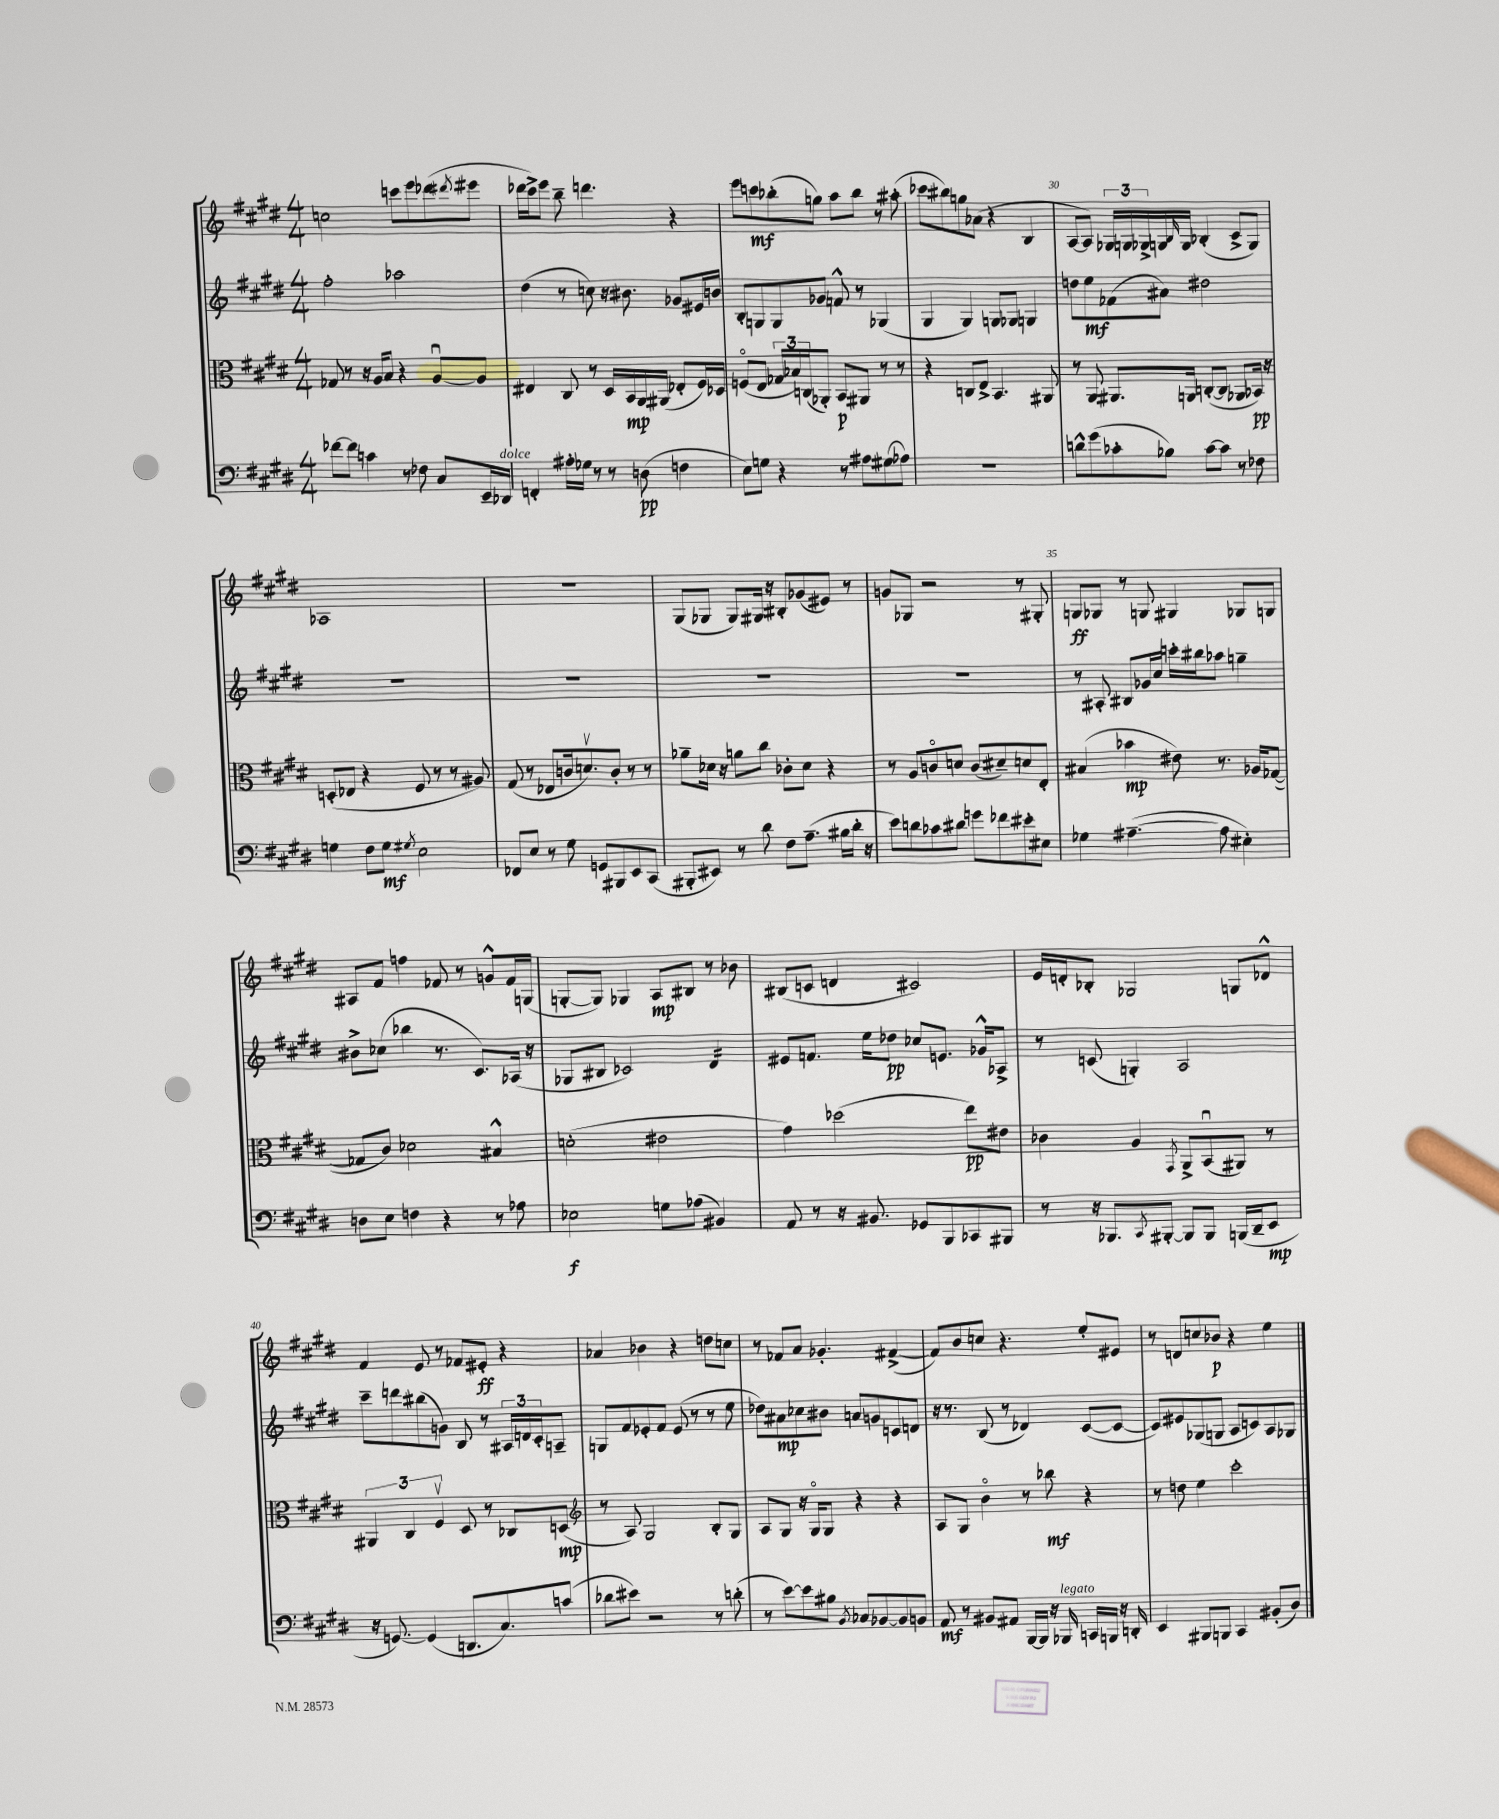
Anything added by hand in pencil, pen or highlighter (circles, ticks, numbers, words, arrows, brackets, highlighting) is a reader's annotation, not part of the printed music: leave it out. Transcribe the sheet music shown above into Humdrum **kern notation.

**kern	**kern	**kern	**kern
*staff4	*staff3	*staff2	*staff1
*clefF4	*clefC3	*clefG2	*clefG2
*k[f#c#g#d#]	*k[f#c#g#d#]	*k[f#c#g#d#]	*k[f#c#g#d#]
*M4/4	*M4/4	*M4/4	*M4/4
[8f-\L	8G-/	2ff#'\	2cc\
8f-\]J	8r	.	.
4c\	16r	.	.
.	16A/LK	.	.
.	8B/J	.	.
8r	4r	2aa-\	8ccc\L
8F-\	.	.	8eee\
8C#/L	[8Au/L	.	(8ddd-\
.	.	.	8qddd#/
16EE~/L	8A/]J	.	8eee#\J
16DD-/JJ	.	.	.
=	=	=	=
4FF'/	4E#/	(4dd#\	16ddd-\LL
.	.	.	16ccc#^\J)
.	.	.	8eee\J
16A#'\LL	8C#/	8r	8bb~\
16G-\JJ	.	.	.
8r	8r	8cc\)	4.ddd\
8r	16D#/LL	16r	.
.	16BB/	8.b#\	.
(8D\	16AA/	.	.
.	(16AA#/JJ	.	.
4F\	8E-'/L	8g-/L	4r
.	16F#/L)	16e#/L	.
.	16D-/JJ	16b/JJ	.
=	=	=	=
8E\L)	(8Fo/L	8B'/L	8eee\L
8G\J	8E/J	8G/	8ccc\
4r	24G-/LL	8G/	(8bb-'\
.	24B-/)	.	.
.	(24C/J	.	.
.	8AA-'/J)	8g-/J	8gg\J)
8r	8BB/L	8f^^/	8aa\L
8A#\L	8AA#/J	8r	8bb-\J
(8G#\	8r	(4G-/	8r
8A-\J)	8r	.	(8aa#'\
=	=	=	=
1r	4r	4G#/	8ccc-\L
.	.	.	8bb#\)
.	8C/L	4G#/)	8gg\
.	8E^/J	.	(8a-\J
.	4.BB/	8G/L	4r
.	.	8G-/J	.
.	.	4G/	4B/
.	8AA#/	.	.
=	=	=	=
8d^^\L	8r	8dd\L	[8A/L
(8g#\	8AA/	8ee\	8A/]J)
8c-'\	8.AA#/L	(8f-\	24G-/LL
.	.	.	24G/
.	.	.	24G-^/
8B-\J)	.	8a#\J)	16G/
.	.	.	16qqB/
.	16AA/Jk	.	16G/JJ
[8c-\L	([8C'/L	2dd#\	(4B-'/
8c-\]J	8C/]J	.	.
8r	8AA-/L	.	8c#^/L
8F-\	16BB-/Jk)	.	8G/J)
.	16r	.	.
=	=	=	=
4G\	(8D'/L	1r	1A-
.	8E-/J	.	.
8F#\L	4r	.	.
8G\J	.	.	.
8qG#/	.	.	.
2E\	8F#/	.	.
.	8r	.	.
.	8r	.	.
.	8A#/)	.	.
=	=	=	=
8FF-/L	(8G#/	1r	1r
8E/J	8r	.	.
8r	8E-/L	.	.
8G#\	16c/k	.	.
.	8.dv/)	.	.
8GG/L	.	.	.
8BBB#/	8c'/J	.	.
8EE/	8r	.	.
(8CC#/J	8r	.	.
=	=	=	=
8BBB#'/L	8a-~\L	1r	(8G#/L
8EE#/J)	16d-\Jk	.	8G-/J
.	16r	.	.
8r	8a\L	.	8G-/L)
8d#\	8cc#\J	.	16G#/Jk
.	.	.	16r
8F#\L	8c-'\L	.	8B#'/L
(8.A~\J	8d-\J	.	(8g-/
.	4r	.	8e#/J)
16B#\LL	.	.	.
16d#'\JJ	.	.	8r
16r	.	.	.
=	=	=	=
8e\L)	8r	1r	8g/L
8d\	8A/L	.	8G-/J
8c-\	8co/	.	2r
8d#\J	8d/J	.	.
8g\L	(8c/L	.	.
8f-\	8d#~/)	.	.
8e#'\	8d/	.	8r
8E#\J	8E'/J	.	8G#'/
=	=	=	=
4G-\	(4B#/	8r	8G/L
.	.	8A#'/	8G-/J
([4.A#~\	4b-\	8B#/L	8r
.	.	16g-/L	8G/
.	.	16cc#/JJ	.
.	8e#\)	16ccc'\LL	4G#/
.	.	16bb#\J	.
8A#\]	8.r	8aa-\J	.
4E#'\)	.	4gg~\	8G-/L
.	16A-/LK	.	.
.	([8G-/J	.	8G/J
=	=	=	=
8D\L	8G-/]L	8b#^\L	8A#/L
8E\J	8c#/J)	(8cc-\J	8f#/J
4F\	2d-\	4bb-\	4ff\
4r	.	8.r	8f-/
.	.	.	8r
.	.	8.c#/L)	.
8r	4B#^^/	.	8g^^/L
8A-\	.	(16A-/Jk	16f-/L
.	.	16r	(16G/JJ
=	=	=	=
2E-\	(2d'\	8G-/L	[8G'/L
.	.	8B#/J	8G/]J)
.	.	2c-/)	4G-/
8G\L	2e#\	.	8A/L
(8A-\J	.	.	8B#/J
4BB#/)	.	4d#/	8r
.	.	.	8b-\
=	=	=	=
8AA/	4g#\)	8e#/L	(8B#/L
8r	.	8.f/J	8c/J
16r	(2dd-\	.	4d/
8.BB#/	.	16ee\LK	.
.	.	8dd-\J	.
8GG-/L	.	8cc-/L	2c#/)
8BBB/	.	8.e/J	.
8CC-/	8ee\L)	.	.
.	.	16g-^^/LK	.
8BBB#/J	8e#\J	8A-^/J	.
=	=	=	=
8r	4c-\	8r	16e/LL
.	.	.	16d'/J
16r	.	(8c/	8B-'/J
8.BBB-/L	.	.	.
.	4A/	4G'/)	2G-/
8qCC#/	.	.	.
[8BBB#'/J	.	.	.
.	8qGG#/	.	.
8BBB#/]L	8AA^/L	2A/	.
8BBB#/J	(8BBu/	.	.
(16BBB/LL	8AA#/J)	.	8G/L
16DD#~/J	.	.	.
8EE/J	8r	.	8d-^^/J
=	=	=	=
16r	6AA#/	8ccc#~\L	4f#/
[8.GG/)	.	.	.
.	.	8ddd\	.
.	6C#/	.	.
(4GG/]	.	(8bb#\	8e/
.	6F#v/	.	.
.	.	8g\J)	8r
8.DD/L	8D#/	8B/	8f-/L
.	8r	8r	8e#'/J
8.C#/)	.	.	.
.	8C-/L	24A#/LL	4r
.	.	24d/	.
.	.	24c#'/J	.
(8c/J	(8D/J	8A~/J	.
=	=	=	=
*	*clefG2	*	*
8d-\L	8r	8G/L	4a-/
8e#\J)	8A/)	8f#/	.
2r	2G#/	8e-'/	4b-\
.	.	8f#/J	.
.	.	(8e-/	4r
.	.	8r	.
8r	8B'/L	8r	8dd\L
(8d'\	8G#/J	8ee\	8cc\J
=	=	=	=
8r	8A/L	8dd-\L)	8r
[8e\L)	8G#/J	8a#\	8f-/L
8e\]	16r	8cc-\	8a/J
.	16G#o/LK	.	.
8B#\J	8G#/J	8b#\J	4.g-'/
8qBB/	.	.	.
8C-/L	4r	8a/L	.
[8BB-/	.	8g/	.
8BB-/]	4r	8c/	([4f#^/
8BB/J	.	8d/J	.
=	=	=	=
8AA/	8A/L	16r	8f#/]L)
.	.	8.r	.
8r	8G#/J	.	8b/
8BB#/L	4bo\	(8B/	8cc/J
8AA#/J	.	8r	4.r
[16BBB/LL	8r	4d-/)	.
16BBB/]JJ	.	.	.
16r	8bb-\	.	.
16BBB-/	.	.	.
16CC/LL	4r	([8c#/L	8ee'/L
16BBB/JJ	.	.	.
16r	.	8c#/_J	8e#/J
16DD'/	.	.	.
=	=	=	=
4EE/	8r	8c#/]L)	8r
.	8dd\	8e#/	8d/L
8BBB#/L	4ee\	(8G-/	8cc/
8BBB/J	.	8G/J	8b-/J
4CC#/	2ccc#'\	8A/L	4r
.	.	8c/)	.
(8BB#'/L	.	8A/	4ee\
8D#/J)	.	8G-/J	.
==	==	==	==
*-	*-	*-	*-
